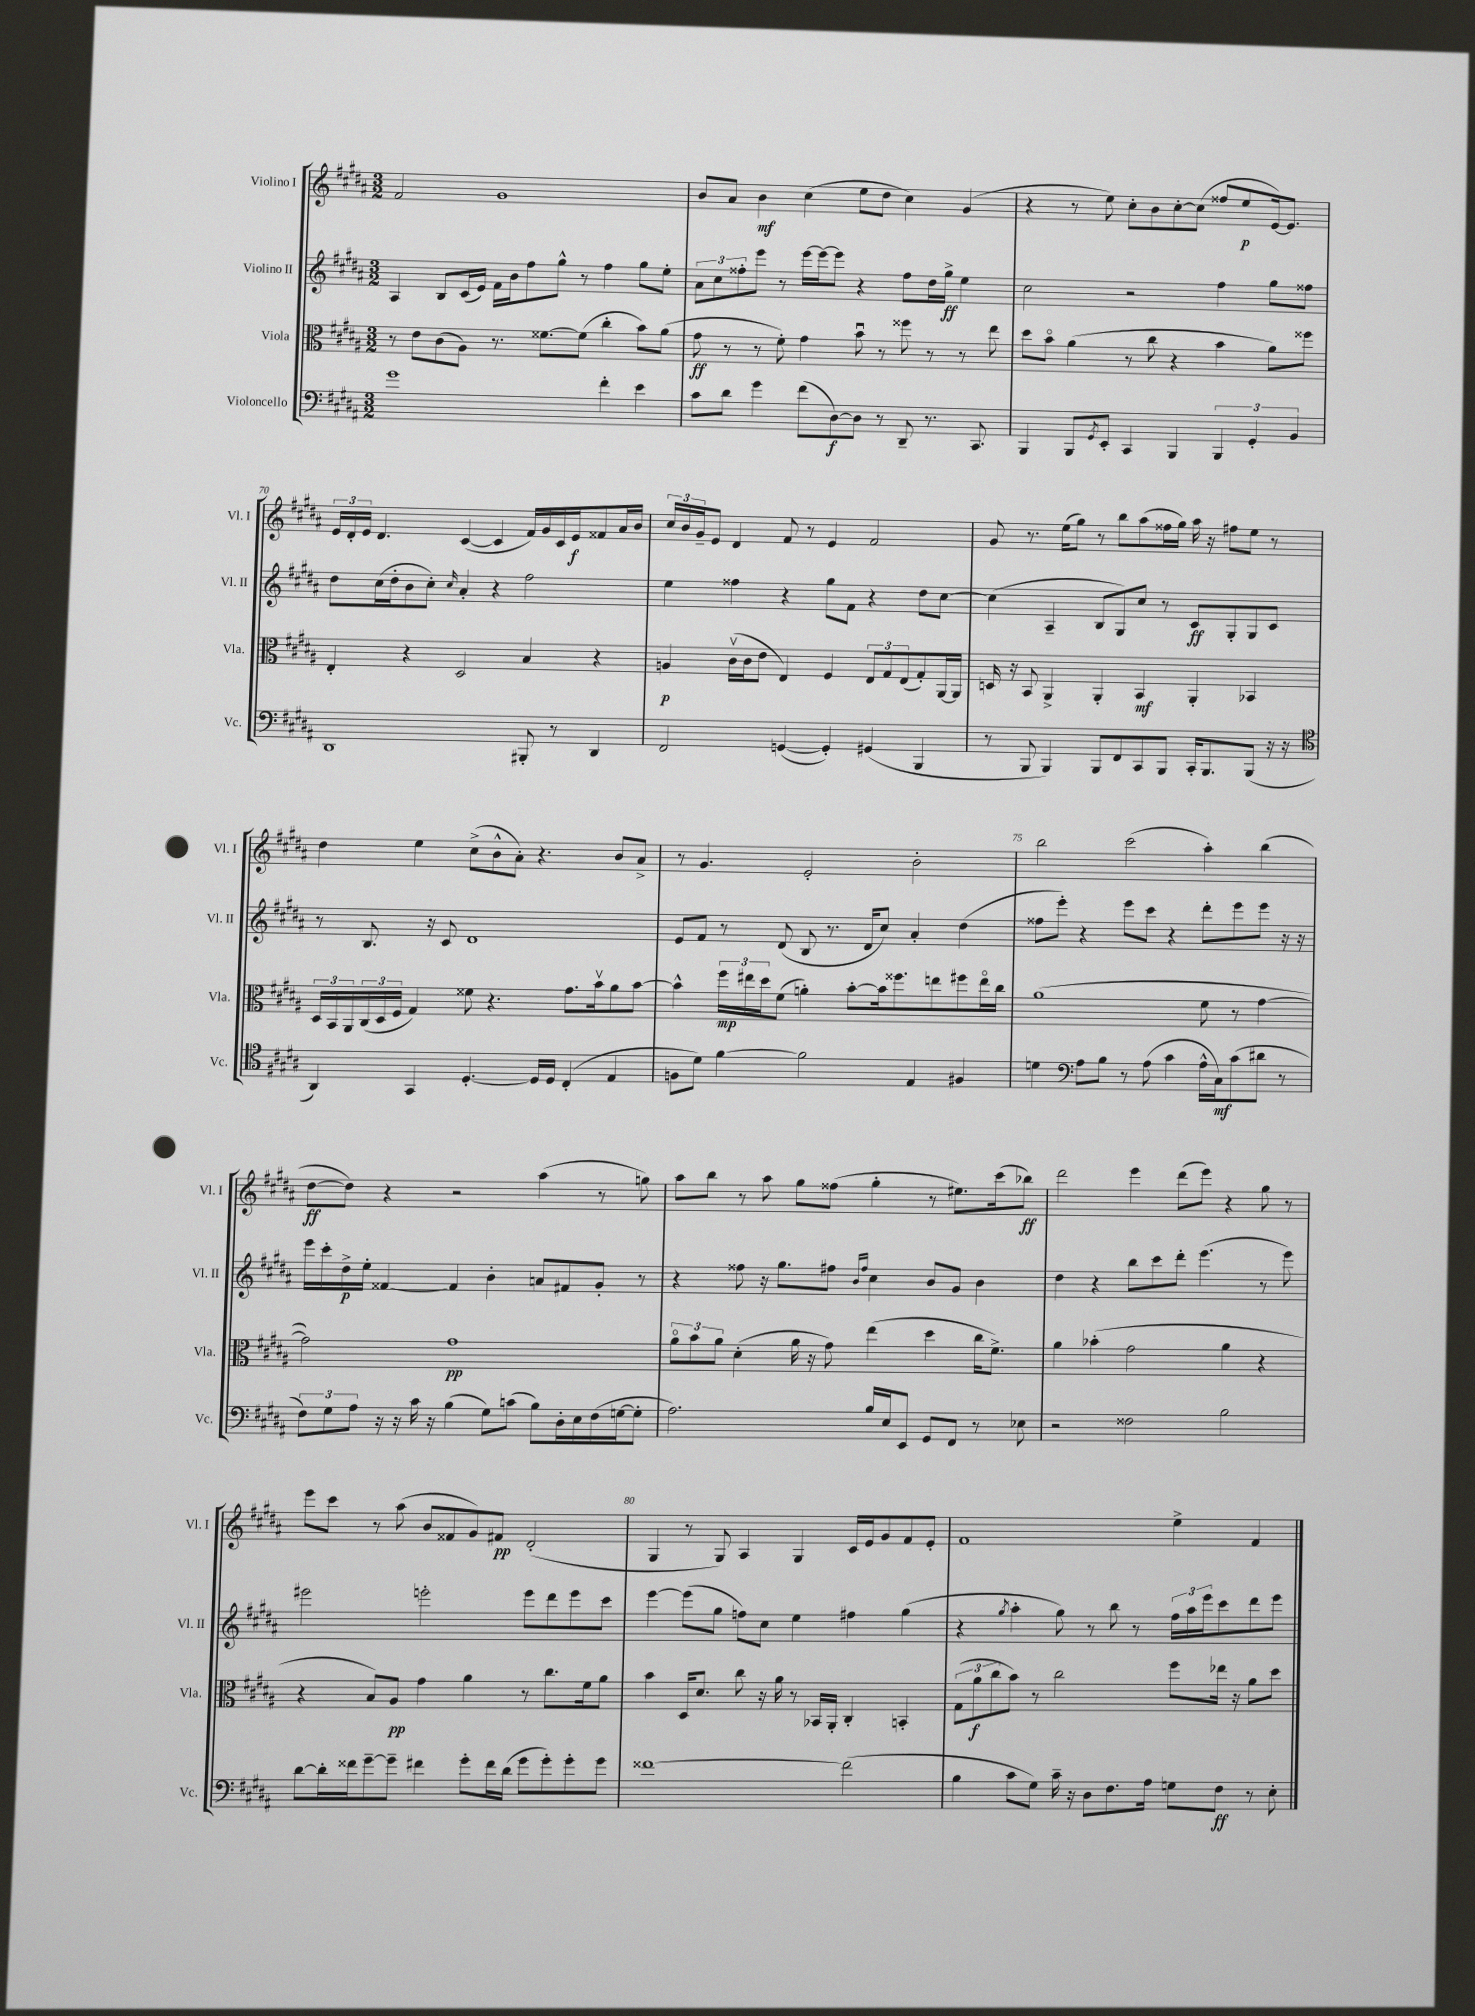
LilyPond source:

<<
\new StaffGroup <<
\new Staff = "s0" \with { instrumentName = "Violino I" shortInstrumentName = "Vl. I" } {
    \clef treble \key b \major \numericTimeSignature \time 3/2
    fis'2 gis'1 |
    b'8 ais'8 b'4\mf cis''4( e''8 dis''8 cis''4) gis'4( |
    r4 r8 e''8) cis''8-. b'8 cis''8~-. cis''8( fisis''8 e''8\p e'16~) e'8. |
    \tuplet 3/2 { e'16 dis'16-. e'16 } dis'4. cis'4~( cis'4 fis'16) gis'16 cis'16 e'16\f fisis'8 ais'16 b'16 |
    \tuplet 3/2 { cis''16 b'16 gis'16-- } e'8 dis'4 fis'8 r8 e'4 fis'2 |
    gis'8 r8. e''16( gis''8) r8 b''8 ais''8( fisis''16 gis''16) ais''16 r16 fis''8 e''8 r8 |
    dis''4 e''4 cis''8->( b'8-^ ais'8-.) r4. b'8 ais'8-> |
    r8 gis'4. e'2-. b'2-. |
    b''2 cis'''2( ais''4-.) b''4( |
    dis''8~\ff dis''8) r4 r2 ais''4( r8 g''8) |
    ais''8 b''8 r8 ais''8 gis''8 fisis''8( gis''4-. r8 eis''8.) cis'''16( bes''8\ff) |
    dis'''2 e'''4 dis'''8( e'''8) r4 gis''8 r8 |
    e'''8 cis'''8 r8 ais''8( b'8 fisis'8 gis'8) fis'8\pp dis'2-.( |
    gis4 r8 gis8) ais4 gis4 cis'16 e'16 gis'8 fis'8 e'8-. |
    fis'1 e''4-> fis'4 \bar "|." |
}
\new Staff = "s1" \with { instrumentName = "Violino II" shortInstrumentName = "Vl. II" } {
    \clef treble \key b \major \numericTimeSignature \time 3/2
    ais4 b8 cis'16( e'16) fis'16 b'16 fis''8 gis''8-^ r8 fis''4 gis''8 e''8-. |
    \tuplet 3/2 { ais'8 cis''8 fisis''8-. } e'''8 r8 e'''16~ e'''16~ e'''8 r4 fisis''8 dis''16 gis''16->\ff e''4 |
    cis''2 r2 fis''4 gis''8 fisis''8 |
    dis''8 cis''16( dis''16-. b'8 cis''8-.) \grace { cis''16 } ais'4-. r4 fis''2 |
    e''4 fisis''4 r4 gis''8 fis'8 r4 dis''8 cis''8~ |
    cis''4( ais4-- b8 gis8) cis''8 r8 cis'8\ff gis8-. gis8 cis'8 |
    r8 b8. r16 cis'8 dis'1 |
    e'8 fis'8 r8 dis'8( b8 r8. dis'16 cis''8) ais'4-. dis''4( |
    fisis''8 e'''8-.) r4 e'''8 cis'''8 r4 dis'''8-. e'''8 e'''8 r16 r16 |
    e'''16 cis'''16-. dis''16->\p e''16-. fisis'4~ fisis'4 b'4-. a'8 fis'8 gis'8-. r8 |
    r4 fisis''8 r16 gis''8. fis''8 \grace { b'16 fis''16 } cis''4 b'8 gis'8 b'4 |
    dis''4 r4 b''8 cis'''8 dis'''8-. e'''4.( r8 e'''8) |
    eis'''2 e'''2-. e'''8 dis'''8 e'''8 cis'''8 |
    e'''4~ e'''8( gis''8 f''8) cis''8 e''4 fis''4 gis''4( |
    r4 \acciaccatura { gis''8 } ais''4-. gis''8) r8 b''8 r8 \tuplet 3/2 { fis''16 ais''16 e'''16 } cis'''8 dis'''8 e'''8 \bar "|." |
}
\new Staff = "s2" \with { instrumentName = "Viola" shortInstrumentName = "Vla." } {
    \clef alto \key b \major \numericTimeSignature \time 3/2
    r8 e'8 cis'8( ais8) r8. fisis'8.~ fisis'8( cis''4-. b'8) ais'8( |
    gis'8\ff r8 r8 fis'8-.) gis'4 b'8\downbow r8 fisis''8 r8 r8 e''8 |
    dis''8 b'8\flageolet ais'4( r8 cis''8 r4 b'4 ais'8) fisis''8 |
    e4-. r4 dis2 b4 r4 |
    a4\p cis'16\upbow( cis'16 e'8 e4) fis4 \tuplet 3/2 { e8 gis8 e8( } gis8-.) ais,16~ ais,16 |
    d16 r16 b,8 ais,4-> ais,4-. b,4\mf ais,4-. bes,4 |
    \tuplet 3/2 { dis16 b,16 ais,16 } \tuplet 3/2 { cis16( dis16 fis16 } gis4) fisis'8 r4. gis'8. b'16\upbow ais'8 b'8~ |
    b'4-^ \tuplet 3/2 { fis''16\mp eis''16 dis''16 } fis'8( a'4-.) b'8~-. b'16 fisis''8. e''8 fis''8 e''16\flageolet cis''16 |
    ais'1( fis'8 r8 gis'4~ |
    gis'2) gis'1\pp |
    \tuplet 3/2 { ais'8\flageolet b'8 ais'8 } dis'4-.( ais'16 r16 gis'8) e''4( dis''4 cis''16 fis'8.->) |
    ais'4 bes'4-.( gis'2 ais'4 r4 |
    r4 b8) ais8\pp gis'4 ais'4 r8 cis''8. fis'16 ais'8 |
    b'4 dis16 dis'8. cis''8 r16 ais'16 r8 bes,16 ais,16-. cis4-. b,4-. |
    \tuplet 3/2 { gis8( ais'8\f cis''8 } b'8) r8 cis''2 fis''8 ees''16 r16 ais'8 dis''8 \bar "|." |
}
\new Staff = "s3" \with { instrumentName = "Violoncello" shortInstrumentName = "Vc." } {
    \clef bass \key b \major \numericTimeSignature \time 3/2
    gis'1 fis'4-. e'4 |
    cis'8 dis'8 gis'4 fis'8( dis8~\f) dis8 r8 dis,8-- r8. cis,8. |
    b,,4 b,,8 \acciaccatura { gis,8 } e,8-. cis,4 b,,4 \tuplet 3/2 { b,,4 gis,4-. b,4 } |
    dis,1 bis,,8-. r8 dis,4 |
    fis,2 g,4~( g,4-.) gis,4( b,,4 |
    r8 b,,8 b,,4) b,,8 fis,8 cis,8 b,,8 cis,16-. b,,8. b,,8( r16 r16 |
    \clef tenor ais,4) gis,4 dis4.~-. dis16 dis16 cis4-.( e4 |
    f8 dis'8) fis'4~ fis'2 e4 fis4 |
    d'4 \clef bass ais8 b8 r8 ais8( cis'4 ais16-^ cis16\mf) cis'8( dis'8 r8 |
    \tuplet 3/2 { fis8) gis8 ais8 } r16 r16 cis'16 r16 b4( gis8) c'8( b8) dis16-. e16 fis16( g16~ g8-. |
    ais2.) b16 e16 e,8 gis,8 fis,8 r8 ees8 |
    r2 fisis2 b2 |
    dis'8~ dis'16-. fisis'16 gis'8~-- gis'8-- fis'4 gis'8-. fis'16 dis'16( gis'8 gis'8-.) gis'8-. gis'8 |
    fisis'1~ fisis'2( |
    b4 cis'8 gis8) cis'16-- r16 dis8 fis8. ais16 g8 fis8\ff r8 e8-. \bar "|." |
}
>>
>>
\layout { \context { \Score currentBarNumber = #67 \override BarNumber.break-visibility = ##(#f #t #t) barNumberVisibility = #(every-nth-bar-number-visible 5) } }
